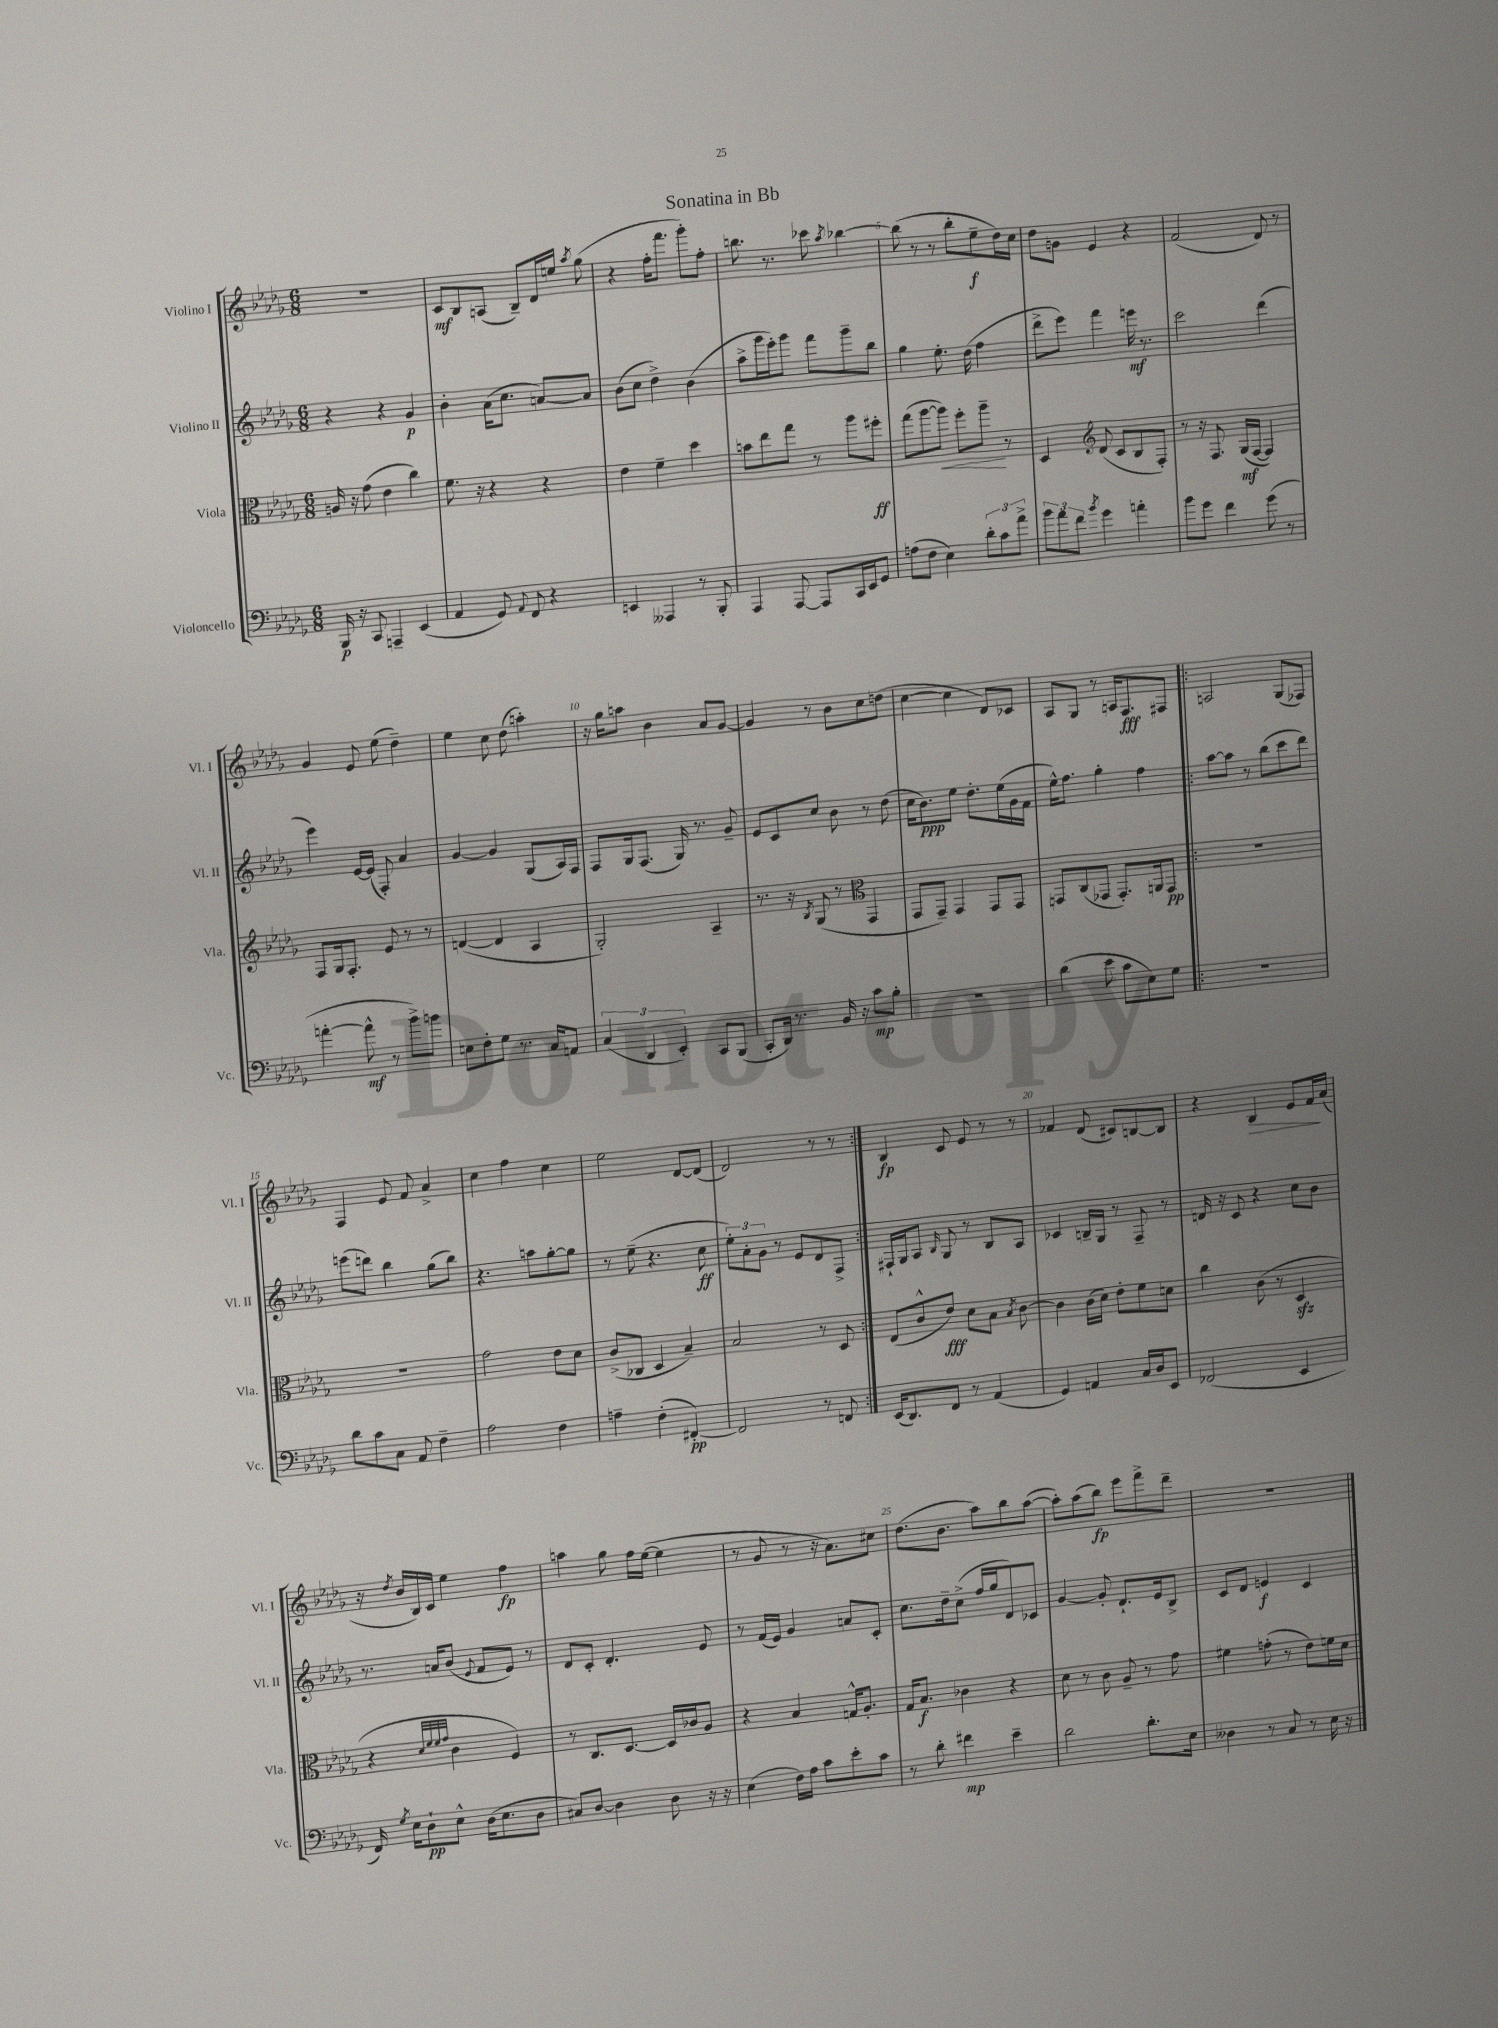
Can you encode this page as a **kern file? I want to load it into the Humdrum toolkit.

**kern	**kern	**kern	**kern
*staff4	*staff3	*staff2	*staff1
*clefF4	*clefC3	*clefG2	*clefG2
*k[b-e-a-d-g-]	*k[b-e-a-d-g-]	*k[b-e-a-d-g-]	*k[b-e-a-d-g-]
*M6/8	*M6/8	*M6/8	*M6/8
16BBB-/	16A/	4r	2.r
16r	16r	.	.
8CC/	(8g-\	.	.
4AAA~/	4e-\	4r	.
(4EE-/	4cc\)	4g-/	.
=	=	=	=
4AA-/	8.f\	4b-'\	8c/L
.	.	.	8B-/
.	16r	.	.
8GG-/)	4r	(16a-\LK	(8A/J
.	.	8.cc\J	.
8qqAA-/	.	.	.
8FF/	.	.	8B-~/L)
4r	4r	[8a/L)	16d-/L
.	.	.	16ee/JJ
.	.	.	8qaa-/
.	.	8a/]J	(8gg-\
=	=	=	=
4EE/	4e-\	(8b-\L	4r
.	.	8cc\J	.
4AAA--/	4f~\	4dd-^\)	16ff'\LK
.	.	.	8.fff\J
8r	4dd-\	(4b-\	8ggg-'\L)
8BBB-'/	.	.	8ff'\J
=	=	=	=
4AAA-/	8b\L	8aa-^\L	8.bb\
.	8ee-\	16ggg-\L	.
.	.	16eee-'\J)	8.r
[8AAA-/	8gg-\J	8ggg-\J	.
8AAA-/]L	8r	8fff\L	8ccc-\
.	.	.	8qaa-/
16CC/L	8aa-\L	8ggg-~\	[4bb-\
16EE-/J	.	.	.
8GG-/J	8ff#'\J	8bb-\J	.
=	=	=	=
(8A\L	(8gg-\L	4gg-\	(8bb-\]
8F\J	[8aa-\	.	8r
4E-\)	8aa-\]J)	8.ee-'\	8r
.	8ff'\L	.	8bb-'\L
.	.	(16dd-\	.
12d-'\L	8aa-~\J	4ff\	8ee-~\
12c\	.	.	.
.	8r	.	16dd-\L)
12a-^\J	.	.	.
.	.	.	16cc\JJ
=	=	=	=
12b-\L	4D-/	8ddd-^\L	8dd-\L
12a-\	.	.	.
.	.	8eee-\J)	8g\J
12f\J	.	.	.
*	*clefG2	*	*
8qb-/	.	.	.
4g-\	(8d-/	4fff\	4e-/
.	8c/L	.	.
4a'\	8B-/	16eee\	4r
.	.	8.r	.
.	8F'/J)	.	.
=	=	=	=
8b-\L	8r	2ccc\	(2f/
8g-\J	16r	.	.
.	8.F/	.	.
4f\	.	.	.
.	(16G-/LL	.	.
.	[16F/JJ	.	.
(8g-\	4F/])	(4ddd-\	8d-/)
8r	.	.	8r
=	=	=	=
[4a'\	8F/L	4eee-\)	4g-/
.	16G-/k	.	.
.	8.F'/J	.	.
8a^^\]	.	[16e-/LL	8e-/
.	.	(16e-/]JJ	.
8r	8e-/	8F'/)	(8ee-\
8b-^\L)	8r	4a-/	4dd-~\)
8b\J	8r	.	.
=	=	=	=
8E\L	([4d/	[4g-/	4ee-\
8F'\	.	.	.
8G-\J	4d/]	4g-/]	8cc\
8.r	.	.	(8dd-\
.	4A-/	(8G-/L	4aa'\)
16C/LK	.	.	.
8AA/J	.	16A-/L)	.
.	.	16F/JJ	.
=	=	=	=
(6C/	2G-'/)	8F/L	16r
.	.	.	16gg-\LK
.	.	16G-/k	8aa\J
6DD-/	.	.	.
.	.	(8.F/J	.
.	.	.	4b-\
6EE-'/)	.	.	.
.	.	16G-/)	.
.	.	8.r	.
8CC/L	4A-~/	.	8a-/L
(8BBB-/J	.	8g-~/	[8g-/J
=	=	=	=
8CC'/L	8.r	8e-/L	4g-/]
16DD-/Jk)	.	8c/	.
8.r	16r	.	.
.	8qB-/	.	.
.	(8G-/	8cc/J	8r
16BB-/	8r	8b-\	8b-\L
16r	.	.	.
*	*clefC3	*	*
8c\L	4GG-/	8r	8cc\
8B-'\J	.	(8dd-\	(8dd\J
=	=	=	=
2.r	8GG-/L	16cc\LK	[4cc\
.	.	8.b-\)	.
.	8GG-~/J)	.	.
.	4GG-/	8ee-\J	4cc\]
.	.	8.dd-'\L	.
.	8GG-/L	.	8d-/L)
.	.	(16ee-\L	.
.	8GG-/J	16g-\	8c-/J
.	.	16f\JJ	.
=	=	=	=
(4d-\	8GG/L	16ee-^^\LK)	8A-/L
.	.	8.ff\J	.
.	(8C/	.	8G-/J
8e-\	8GG-/J	4gg-'\	8r
8c\L	8.GG-'/L)	.	16A/LK
.	.	.	8.F/
8E-\)	.	4ff\	.
.	16AA/k	.	.
8G-\J	8GG-/J	.	8F#/J
=!|:	=!|:	=!|:	=!|:
2.r	2.r	[8aa-\L	2A/
.	.	8aa-\]J	.
.	.	8r	.
.	.	(8bb-\L	.
.	.	8ccc\	(8G-/L
.	.	8ddd-\J)	8F-/J)
=	=	=	=
8d-\L	2.r	(8eee\L	4F/
8c\	.	8ddd\J)	.
8C\J	.	4bb-\	8e-/
8AA-/	.	.	8f/
4F~\	.	(8gg-\L	4a-^/
.	.	8bb-\J)	.
=	=	=	=
2A-\	2g-\	4.r	4cc\
.	.	.	4ff\
.	.	8aa\L	.
4F\	8e-\L	[8gg-'\	4cc\
.	8d-\J	8gg-\]J	.
=	=	=	=
4A~\	(8c^/L	8r	2ee-\
.	8C-/J	(8ee-~\	.
(4F'\	4D-/	4.r	.
[4FF#'/)	4B-~/)	.	[8d-/L
.	.	8cc\	(8d-/]J
=	=	=	=
2FF#/]	2B-/	12ee-'\L)	2d-/)
.	.	12a-'\	.
.	.	12g-\J	.
.	.	8r	.
.	.	8e-/L	.
8r	8r	8d-/	8r
8FF/	8D-/	8F^/J	8r
=:|!	=:|!	=:|!	=:|!
(16EE-/LK	(8E-/L	16F#`/LL	4B-/
8.DD-/)	.	16G-/J	.
.	8c^^/	8A-/J	.
.	.	16qqB-/	.
8FF/J	8e-/J)	8G-/	8c/
8r	8d-\L	8r	8e-/
(4AA-/	8B-\J	8B-/L	8r
.	8qB-/	.	.
.	[8c\	8A-/J	8r
=	=	=	=
4GG-/)	4c\]	4c-/	4f-/
4AA/	(16c\LL	16B~/LL	(8d-/
.	16d-\JJ)	16G-/JJ	.
.	8e-'\L	8r	8c#/L)
16C/LL	8f\	8F~/	[8B/
16D-/J	.	.	.
8EE-/J	8d\J	8r	8B/]J
=	=	=	=
(2FF-/	4cc\	16d/	4r
.	.	16r	.
.	.	8c/	.
.	(8c\	4r	4B-/
.	8r	.	.
4EE-/	4D-/	8cc\L	8e-/L
.	.	8b-\J	16f/L
.	.	.	(16a-/JJ
=	=	=	=
16FF/)	4r	8.r	16r
8qG-/	.	.	8qdd-/
16E-\LK	.	.	16b-/LL
8D-`\	.	.	16B-/)
.	.	16a/LK	16c/JJ
.	32qqd-/LLL	.	.
.	32qqf/	.	.
.	32qqf/	.	.
.	32qqg-/JJJ	.	.
8E-^^\J	4c\	(8b-/J	4ee-\
.	.	8qqe-/	.
(16D-\LK	.	8f/L	.
8.E-\	.	.	.
.	4F/)	8e-/J)	4ff\
8D-\J	.	8r	.
=	=	=	=
8C#/L)	8r	8d-/L	4aa\
[8D-/J	8.C/L	8c'/J	.
4D-\]	.	4.d-'/	8gg-\
.	[8.D-/J	.	.
.	.	.	16ff\LL
.	.	.	([16ee-\JJ
8D-\	16D-/]LL	.	4ee-\]
.	16c-/J	.	.
16r	8A-/J	8e-/	.
16r	.	.	.
=	=	=	=
(4E-\	4r	8r	8r
.	.	(16f/LL	8g-/
.	.	16e-/JJ)	.
16F\LL)	4B-/	4g-/	8r
16A-\JJ	.	.	.
8c\L	.	.	16r
.	.	.	8.a-\L)
8e-'\	16G^^/LK	8a/L	.
.	8.A-'/J	.	.
8c\J	.	8c'/J	8cc#\J
=	=	=	=
8r	16G-/LK	8.cc\L	(8.dd-\L
.	8.B-/J	.	.
8d-'\	.	.	.
.	.	16dd-~\k	8.b-\J
4f#\	4c-\	(8cc^\J	.
.	.	16ff/LL	8aa-\L)
.	.	16gg-/J	.
4e-~\	4r	8d-/)	8bb-\
.	.	8c-/J	([8aa-\J
=	=	=	=
2d-\	8d-\	[4g-/	8aa-'\]L)
.	8r	.	(8aa-\
.	8c\	8g-'/]	8bb-\J)
.	8A-~/	8.d-`/L	8eee-\L
8.d-'\L	8r	.	8fff^\
.	.	16e-/k	.
.	8g-\	8B-^/J	8ddd-~\J
16E-\Jk	.	.	.
=	=	=	=
4D--\	4f#\	8c/L	2.r
.	.	8d-/J	.
8r	(8g'\	4e/	.
8C/	8r	.	.
8r	8e-\L)	4c/	.
16E-\	16f\L	.	.
16r	16d-\JJ	.	.
==	==	==	==
*-	*-	*-	*-
